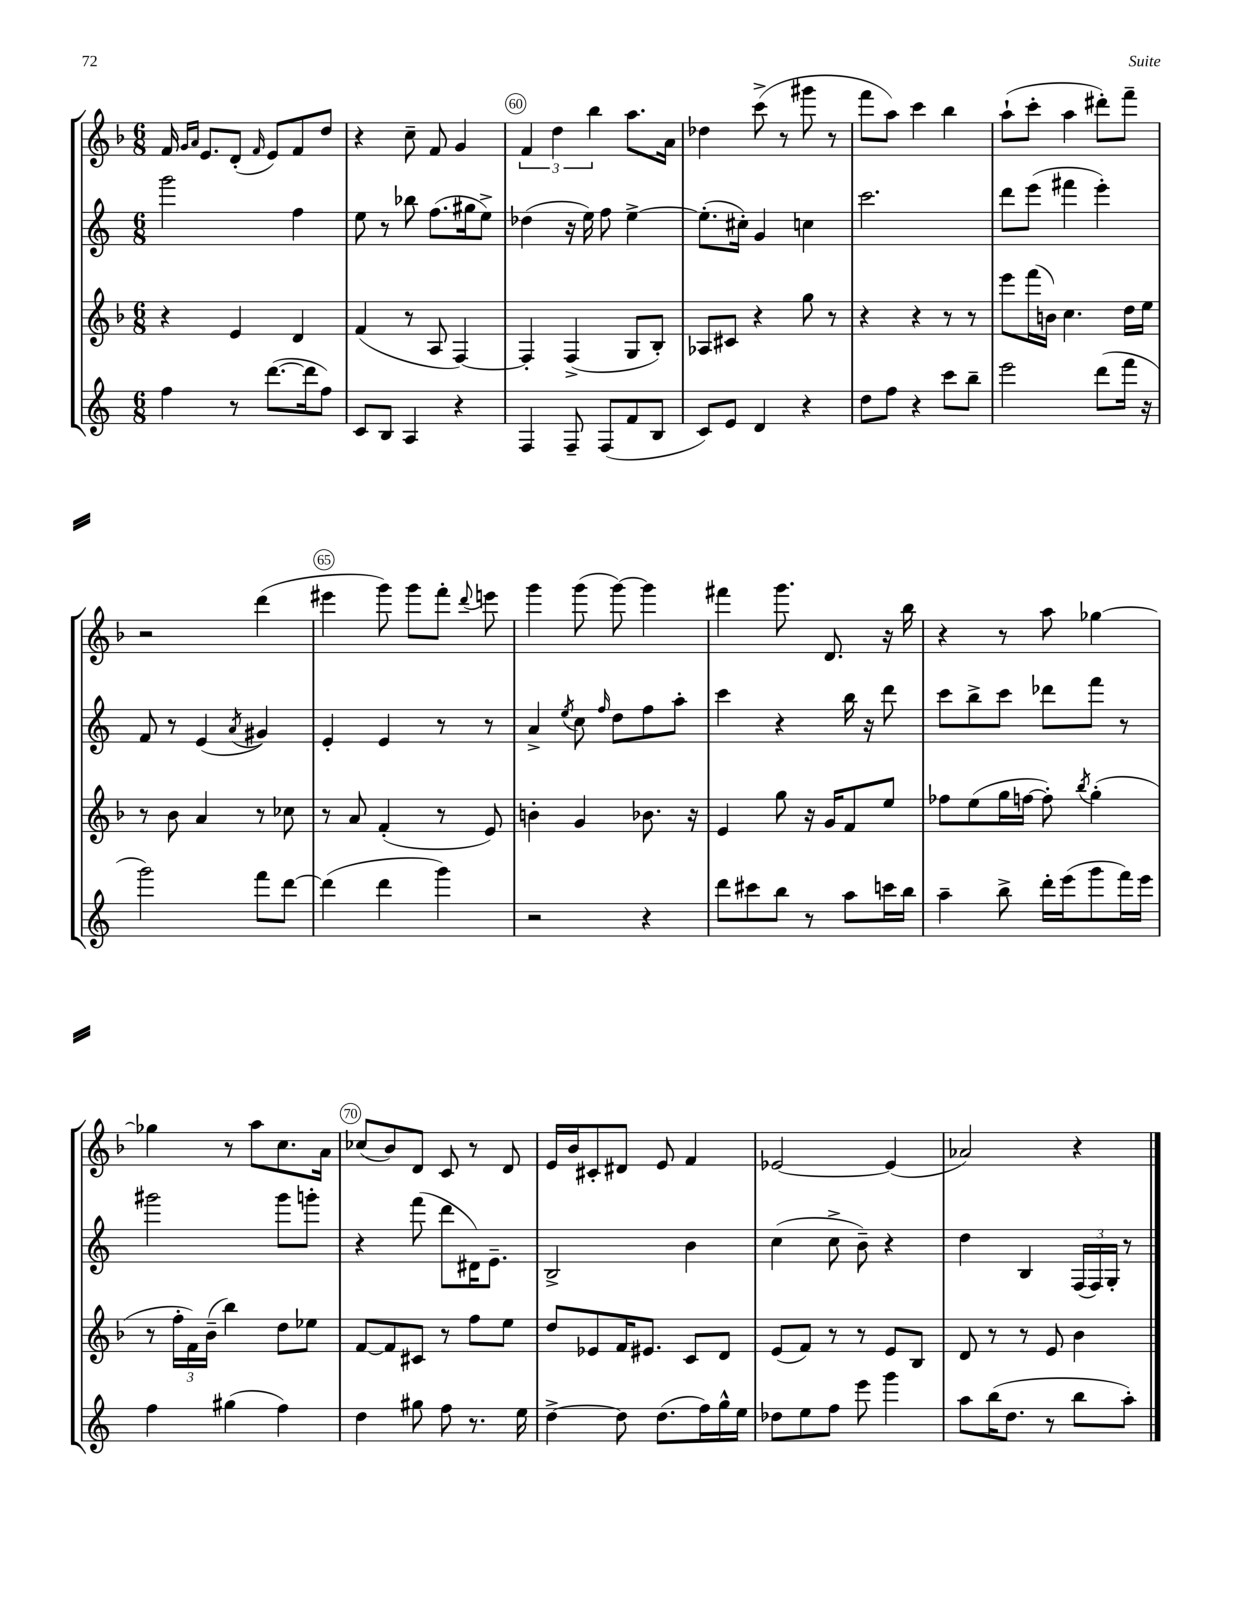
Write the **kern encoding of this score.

**kern	**kern	**kern	**kern
*staff4	*staff3	*staff2	*staff1
*clefG2	*clefG2	*clefG2	*clefG2
*k[]	*k[b-]	*k[]	*k[b-]
*M6/8	*M6/8	*M6/8	*M6/8
4ff	4r	2ggg	16f
.	.	.	16qqg
.	.	.	16qqa
.	.	.	8.e
8r	4e	.	(8d'
.	.	.	16qqf
([8.ddd	.	.	8e)
.	4d	4ff	8f
16ddd]	.	.	.
8ff)	.	.	8dd
=	=	=	=
8c	(4f	8ee	4r
8B	.	8r	.
4A	8r	8bb-	8cc~
.	8A	(8.ff	8f
4r	[4F)	.	4g
.	.	16gg#	.
.	.	8ee^)	.
=	=	=	=
4F	4F']	(4dd-	6f
.	.	.	6dd
8F~	(4F^	16r	.
.	.	16ee)	.
.	.	.	6bb-
(8F	.	8ff	.
8f	8G	[4ee^	8.aa
8B	8B-')	.	.
.	.	.	16a
=	=	=	=
8c)	8A-	(8.ee']	4dd-
8e	8c#	.	.
.	.	16cc#')	.
4d	4r	4g	(8ccc^
.	.	.	8r
4r	8gg	4cc	8ggg#
.	8r	.	8r
=	=	=	=
8dd	4r	2.ccc	8fff
8ff	.	.	8aa)
4r	4r	.	4ccc
8ccc	8r	.	4bb-
8bb~	8r	.	.
=	=	=	=
2eee	8eee	8ddd	(8aa`
.	(16fff	(8eee	8ccc'
.	16b)	.	.
.	4.cc	4fff#	4aa
(8ddd	.	4eee')	8ddd#')
16fff	16dd	.	8fff~
16r	16ee	.	.
=	=	=	=
2ggg)	8r	8f	2r
.	8b-	8r	.
.	4a	(4e	.
.	.	8qa	.
8fff	8r	4g#)	(4ddd
[8ddd	8cc-	.	.
=	=	=	=
(4ddd]	8r	4e'	4eee#
.	8a	.	.
4ddd	(4f'	4e	8ggg)
.	.	.	8ggg
4ggg)	8r	8r	8fff'
.	.	.	8qqddd
.	8e)	8r	8eee
=	=	=	=
2r	4b'	4a^	4ggg
.	.	8qee	.
.	4g	8cc	(8ggg
.	.	16qqff	.
.	.	8dd	[8ggg)
4r	8.b-	8ff	4ggg]
.	.	8aa'	.
.	16r	.	.
=	=	=	=
8ddd	4e	4ccc	4fff#
8ccc#	.	.	.
8bb	8gg	4r	8.ggg
8r	16r	.	.
.	16g	.	8.d
8aa	8f	16bb	.
.	.	16r	.
16ccc	8ee	8ddd	16r
16bb	.	.	16bb-
=	=	=	=
4aa~	8ff-	8ccc	4r
.	(8ee	8bb^	.
8bb^	16gg	8ccc	8r
.	[16ff	.	.
16ddd'	8ff'])	8ddd-	8aa
(16eee	.	.	.
.	8qbb-	.	.
8ggg	(4gg'	8fff	[4gg-
16fff)	.	8r	.
16eee	.	.	.
=	=	=	=
4ff	8r	2ggg#	4gg-]
.	24ff'	.	.
.	24f)	.	.
.	(24b-~	.	.
(4gg#	4bb-)	.	8r
.	.	.	8aa
4ff)	8dd	8ggg#	8.cc
.	8ee-	8ggg'	.
.	.	.	16a
=	=	=	=
4dd	[8f	4r	(8cc-
.	8f]	.	8b-)
8gg#	8c#	(8fff	8d
8ff	8r	8ddd	8c
8.r	8ff	16d#)	8r
.	.	8.e~	.
.	8ee	.	8d
16ee	.	.	.
=	=	=	=
[4dd^	8dd	2B^	16e
.	.	.	16b-
.	8e-	.	8c#'
8dd]	16f	.	8d#
.	8.e#	.	.
(8.dd	.	.	8e
.	8c	4b	4f
16ff)	.	.	.
16gg^^	8d	.	.
16ee	.	.	.
=	=	=	=
8dd-	(8e	(4cc	[2e-
8ee	8f)	.	.
8ff	8r	8cc^	.
8eee	8r	8b~)	.
4ggg	8e	4r	(4e-]
.	8B-	.	.
=	=	=	=
8aa	8d	4dd	2a-)
(16bb	8r	.	.
8.dd	.	.	.
.	8r	4B	.
8r	8e	.	.
8bb	4b-	(24F	4r
.	.	24F)	.
.	.	24G'	.
8aa')	.	8r	.
==	==	==	==
*-	*-	*-	*-
